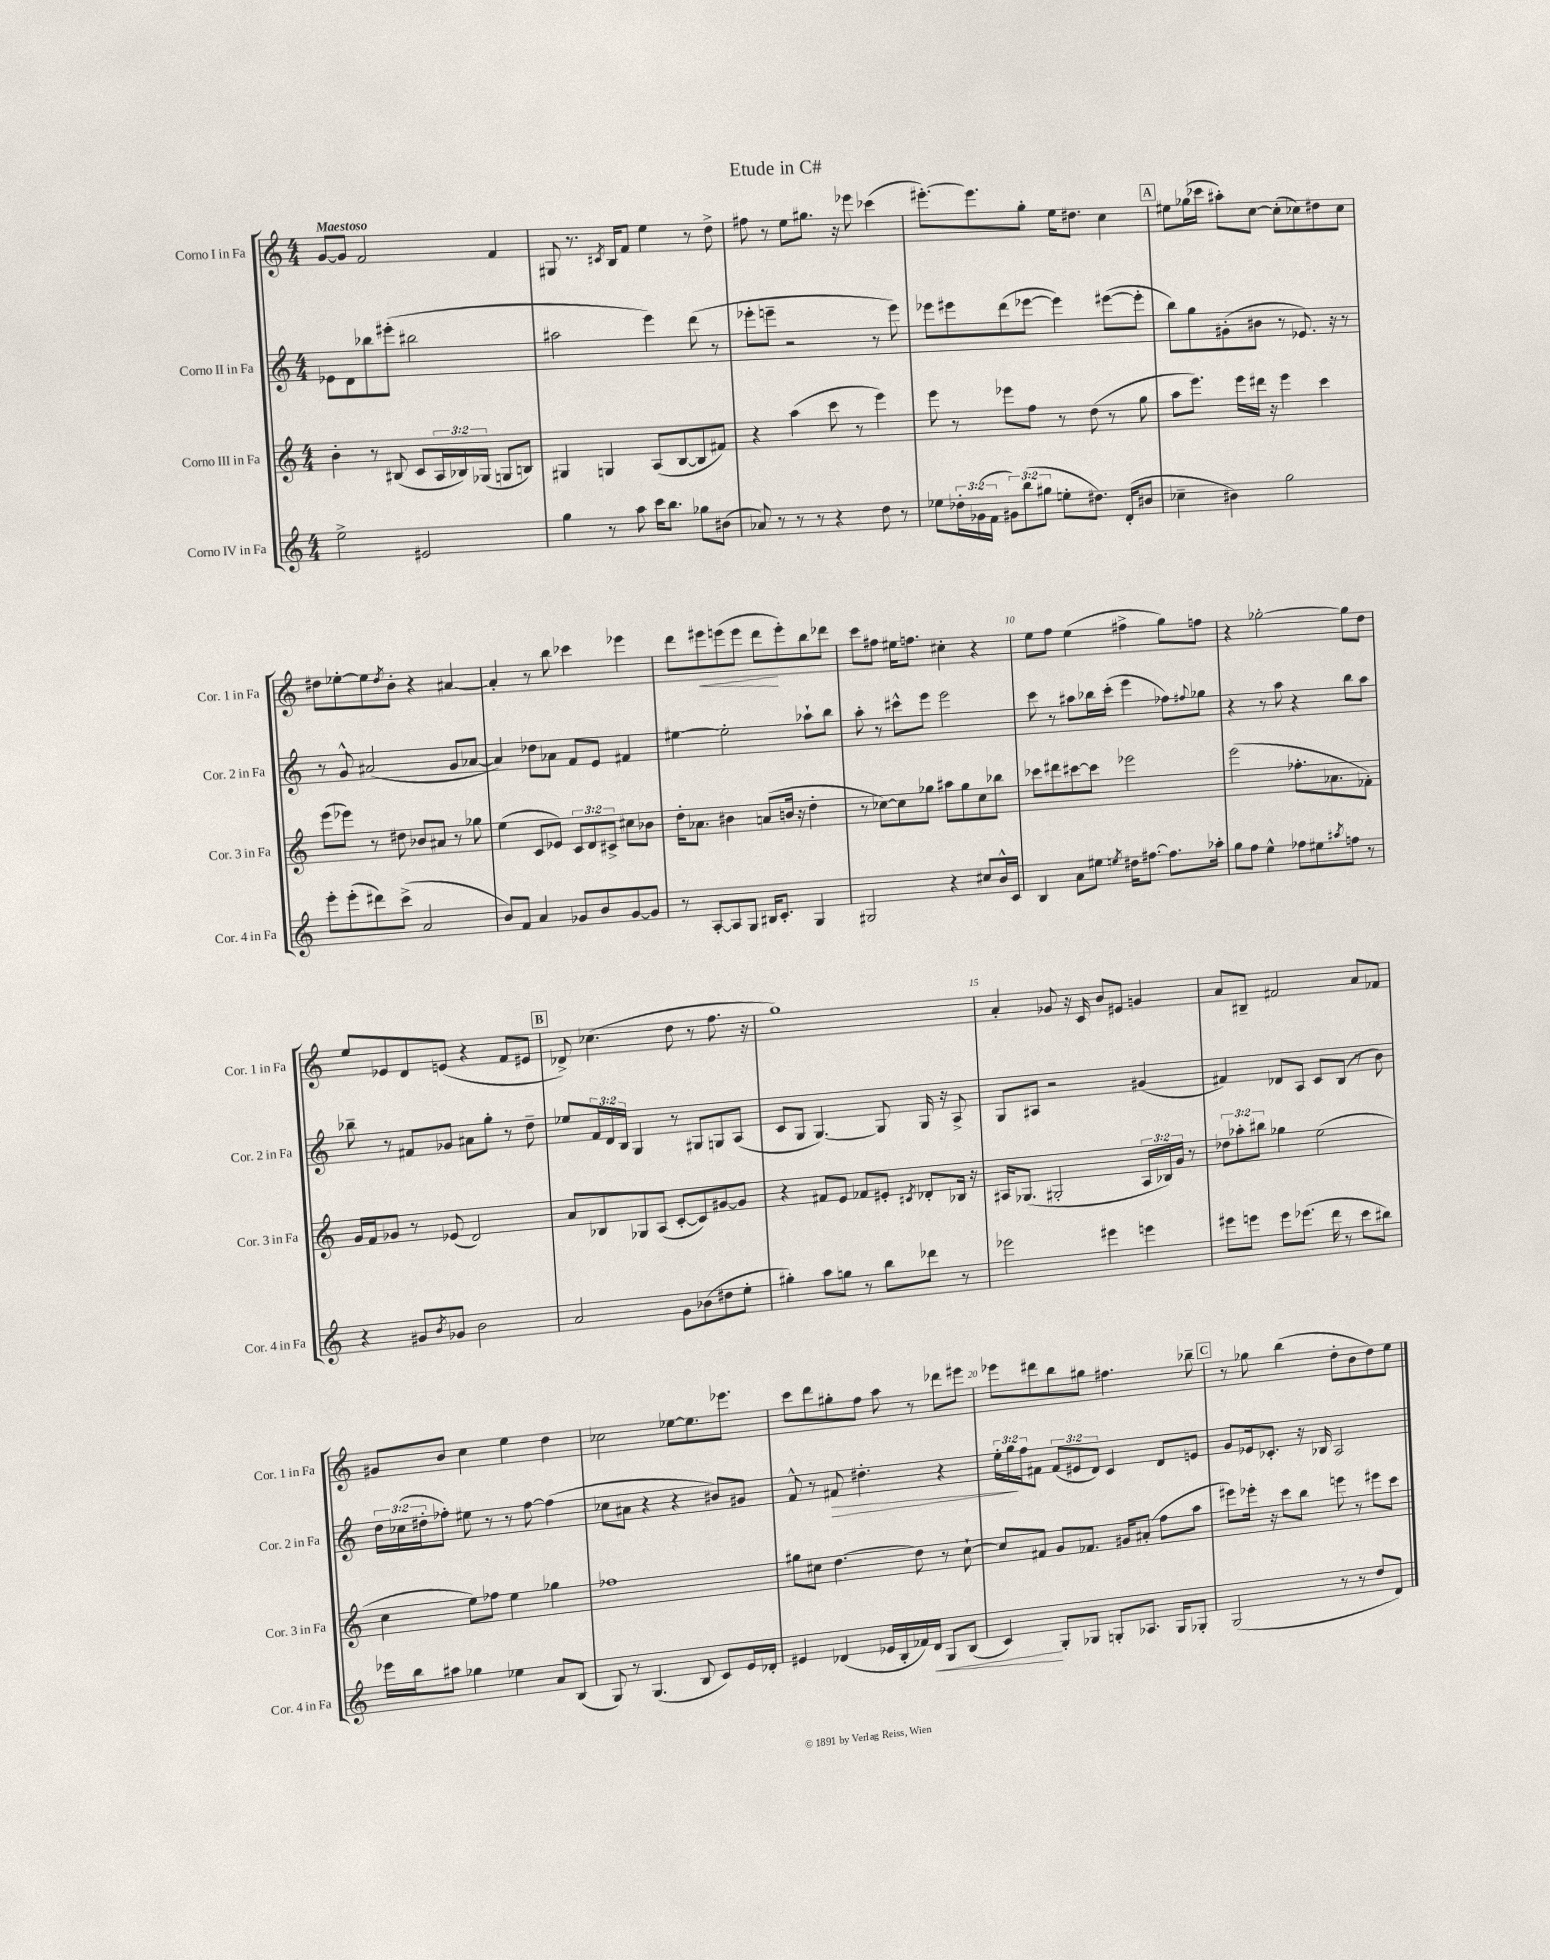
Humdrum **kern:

**kern	**kern	**kern	**kern
*staff4	*staff3	*staff2	*staff1
*clefG2	*clefG2	*clefG2	*clefG2
*k[]	*k[]	*k[]	*k[]
*M4/4	*M4/4	*M4/4	*M4/4
2ee^	4b'	8e-	[8g
.	.	8d	8g]
.	8r	8bb-	2f
.	(8B#	(8eee#'	.
2e#	8c	2bb#	.
.	24A	.	.
.	24B-)	.	.
.	(24G-	.	.
.	8G	.	4f
.	8B)	.	.
=	=	=	=
4gg	4G#	2aa#	8G#
.	.	.	8.r
8r	4G	.	.
.	.	.	8qc#
.	.	.	16B
8aa	.	.	8f
16ccc	(8A	4eee)	4ee
8.bb	.	.	.
.	[8B	.	.
8gg-	8B]	(8ddd	8r
(8b#	8f#)	8r	8dd^
=	=	=	=
8a-)	4r	8eee-'	8ff#
8r	.	8eee~	8r
8r	(4aa	2r	8ee
8r	.	.	8.gg#
4r	8ccc	.	.
.	.	.	16r
.	8r	.	8eee-
8dd	4eee)	8r	(4ccc-
8r	.	8eee)	.
=	=	=	=
8ee-	8eee	8eee-	[8.eee#')
24dd-'	8r	8eee#	.
(24g-	.	.	.
.	.	.	8.eee#]
24f	.	.	.
12g#)	8eee-	(8ddd	.
(12bb	.	.	.
.	8ff	[8eee-	8gg'
12gg#	.	.	.
8ee'	8r	4eee-])	16ee
.	.	.	8.dd#
8.dd#)	(8dd	.	.
.	8r	([8eee#	4cc
(16d'	.	.	.
8b#	8gg	8eee#']	.
=	=	=	=
4cc-~	8aa	8bb)	8ee#
.	8.eee)	8gg	(16gg-
.	.	.	16ccc-
4b#)	.	(8g#'	8aa#')
.	16eee	.	.
.	16ddd#	8b#	[8cc
.	16r	.	.
2gg	4eee	8r	(8cc']
.	.	8.e-)	8cc-)
.	4ccc	.	8dd#
.	.	16r	.
.	.	8r	8cc-
=	=	=	=
8eee'	(8eee	8r	8dd#
(8eee'	8eee-)	8g^^	[8ee-'
8ddd#)	8r	(2a#	8ee-]
.	.	.	8qdd#
(8ccc^	8dd#	.	8b'
2a	8b-	.	4r
.	8a#	.	.
.	8r	8g	[4a#
.	8gg-	[8a-	.
=	=	=	=
8b)	(4ee	4a-])	4a#']
8f	.	.	.
4a	8c	8dd-	8r
.	8e-)	8a-	8bb
8g-	12c	8f	4ccc-
.	12d	.	.
8b	.	8e	.
.	12c#^	.	.
[8g-	8cc#	4f#	4eee-
8g-]	8b-	.	.
=	=	=	=
8r	16dd'	[4ee#	8ddd
.	8.a-	.	.
[8A'	.	.	8eee#
8A]	4b#	2ee#']	(8eee
8G	.	.	8eee
16B#	(8a	.	8ddd
8.c'	.	.	.
.	16b	.	8eee')
.	16r	.	.
4G	4dd'	8aa-`	8bb
.	.	8bb	8ddd-
=	=	=	=
2G#	8r	8aa'	8ccc
.	[8cc-)	8r	8ff#
.	8cc-]	8ccc#^^	16ee#
.	.	.	8.ff
.	8gg-	8eee	.
4r	8aa#	2eee	4cc#'
.	8gg-	.	.
8cc#	8cc-	.	4r
16b^^	8bb-	.	.
16c	.	.	.
=	=	=	=
4B	8ccc-	8ccc	8ee
.	8ddd#	8r	8ff
8a	[8ccc#	8aa#	(4ee
8ee#	8ccc#]	16bb-	.
.	.	(16ccc'	.
8qee	.	.	.
16dd#	2eee-	4eee	4ff#^
[8.ff#	.	.	.
8.ff#]	.	8ff-)	8gg)
.	.	8qqff#	.
.	.	8gg-	8ff
16aa-'	.	.	.
=	=	=	=
8gg	(2eee	4r	4r
8ff	.	.	.
4ee^^	.	8r	[2gg-'
.	.	8aa	.
8ff-	8.ff-'	4r	.
8ee#	.	.	.
.	8.a-	.	.
8qaa#	.	.	.
8ff	.	8bb	8gg-]
8r	8f-')	8aa	8dd
=	=	=	=
4r	16g	8bb-~	8ee
.	16f	.	.
.	8g-	8r	8e-
8g#	8r	8f#	8d
8qb	.	.	.
8g-	(8e-	8g-	(8e
2b	2d)	8a#	4r
.	.	8gg'	.
.	.	8r	8f
.	.	8dd~	8e#
=	=	=	=
2a	8a	8ee-	8d-^)
.	8B-	24f	(4.cc-
.	.	24d	.
.	.	24B	.
.	8G-	4G	.
.	(8A	.	.
8g	[8c'	8r	8dd
(8b-	8c])	8G#	8r
8dd#	[8g#	8G	8.ff
8ee'	8g#]	(8A	.
.	.	.	16r
=	=	=	=
4gg#')	4r	8c	1gg)
.	.	8G	.
8aa	8f#	[4.G)	.
8gg	8e	.	.
8r	8f-	.	.
8bb	8e#'	8G]	.
.	8qc#	.	.
8ddd-	8d-'	16G	.
.	.	16r	.
8r	16B-	8A^	.
.	16r	.	.
=	=	=	=
2eee-	16A#	8G	4a'
.	(8.G-	.	.
.	.	8A#	.
.	2G#'	2r	8g-
.	.	.	16r
.	.	.	16c
4eee#	.	.	8b
.	.	.	8e#
4eee	24A#	(4g#	4g
.	24B-)	.	.
.	24g	.	.
.	8r	.	.
=	=	=	=
8eee#	12dd-	4f#)	8a
.	12aa-'	.	.
8eee	.	.	8B#~
.	12bb#	.	.
8eee	4gg-	8d-	2f#
(8.eee-	.	8A	.
.	(2ee	8c	.
16ddd	.	.	.
8r	.	(8B	.
8ccc	.	8r	8a
8bb#)	.	8b)	8f-
=	=	=	=
16eee-	4cc	24dd	8g#
.	.	(24cc-	.
16bb	.	.	.
.	.	24dd#'	.
8aa#	.	8ff-')	8b
4gg-	8ee)	8ee#	4cc
.	8ff-	8r	.
4ee-	4ee	8r	4ee
.	.	[8ff-	.
8a	4gg-	(4ff-]	4dd
(8B	.	.	.
=	=	=	=
8G)	1ff-	8cc-	2cc-
8r	.	8a#	.
(4.G	.	4r	.
.	.	4r	[8ee-
8B	.	.	8.ee-]
8c)	.	8b#)	.
.	.	.	8.eee-
16e	.	8g#	.
16d-'	.	.	.
=	=	=	=
4e#	8gg#	8f^^	8ccc
.	8cc#	8r	8ddd
(4d-	[4.dd	8f#	8gg#'
.	.	4.dd#'	8ff
16e-	.	.	8aa
16B'	.	.	.
16f-)	8dd]	.	8r
16d-	.	.	.
8G	8r	4r	8ddd-
(8B	[8cc#`	.	8eee#
=	=	=	=
4c)	8cc#]	24ee'	8eee-
.	.	24gg	.
.	.	24ff	.
.	8f#	8f#	8ddd#
8G'	8g	(12f#	8bb
.	.	12e#	.
8G-	8.f-	.	8gg#
.	.	12d)	.
8G'	.	4c	4.ff#
.	16g#	.	.
8.A-	(8a#'	.	.
.	8ff	8d	.
16G	.	.	.
8G-'	8aa	8e	8bb-~
=	=	=	=
(2G	8eee#)	8g	8r
.	16eee-'	16e-	8gg-
.	16r	8.c-'	.
.	8ccc	.	(4bb
.	8bb	16r	.
.	.	16B-	.
8r	8eee	2A	8dd'
8r	8r	.	8b
8dd	8eee#	.	8dd)
8d)	8ccc	.	8ee
==	==	==	==
*-	*-	*-	*-
